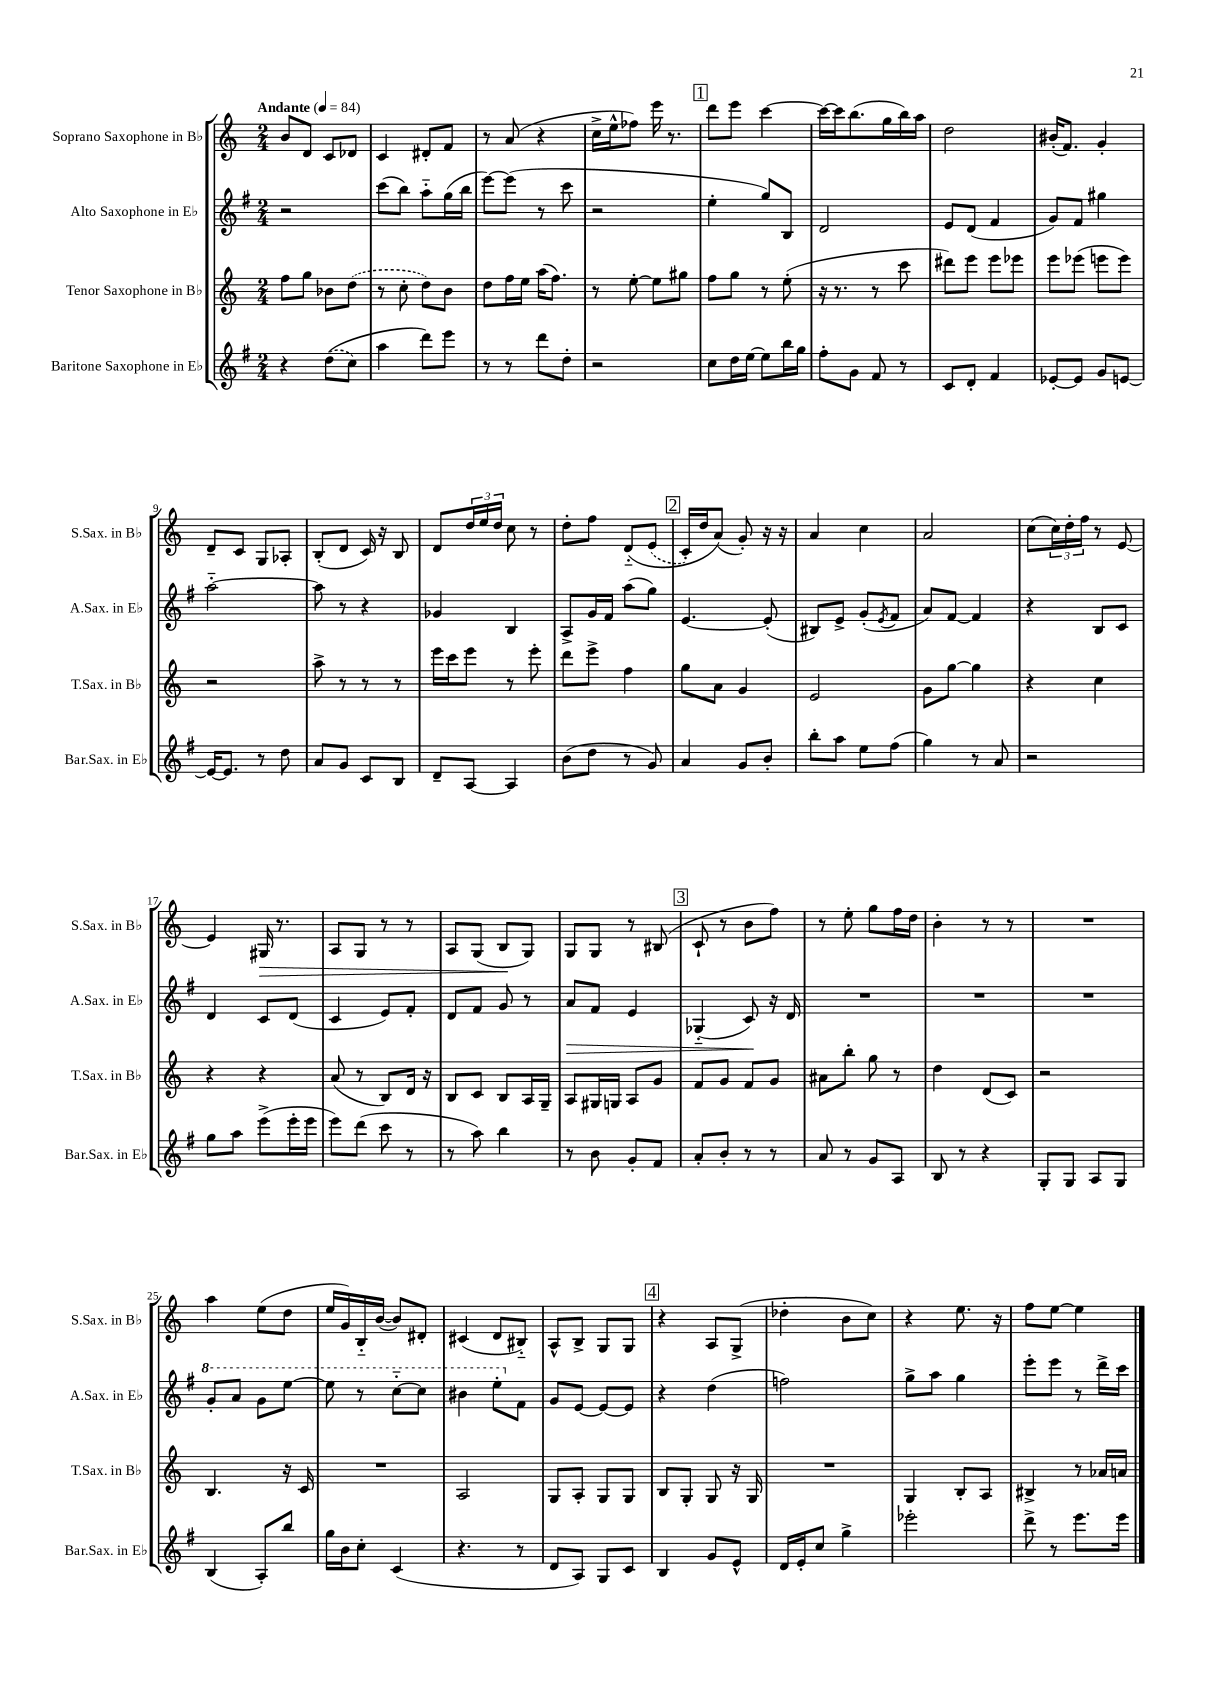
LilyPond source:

<<
\new StaffGroup <<
\new Staff = "s0" \with { instrumentName = "Soprano Saxophone in Bb" shortInstrumentName = "S.Sax. in Bb" } {
    \clef treble \key c \major \numericTimeSignature \time 2/4 \tempo "Andante" 4 = 84
    b'8 d'8 c'8 des'8 |
    c'4 dis'8-. f'8 |
    r8 a'8( r4 |
    c''16-> e''16-^ fes''8) e'''16 r8. |
    \mark \markup { \box "1" } d'''8 e'''8 c'''4~ |
    c'''16~ c'''16 b''8.( g''16 b''16) a''16 |
    d''2 |
    bis'16-.( f'8.) g'4-. |
    d'8-- c'8 g8 aes8-. |
    b8-.( d'8 c'16) r16 b8 |
    d'8 \tuplet 3/2 { d''16 e''16 d''16 } c''8 r8 |
    d''8-. f''8 d'8-_\( \once \slurDashed e'8( |
    \mark \markup { \box "2" } c'16-.) d''16 a'8(\) g'8-.) r16 r16 |
    a'4 c''4 |
    a'2 |
    c''8( \tuplet 3/2 { c''16) d''16-. f''16 } r8 e'8~ |
    e'4 gis16\> r8. |
    a8 g8 r8 r8 |
    a8 g8( b8\! g8) |
    g8 g8 r8 bis8( |
    \mark \markup { \box "3" } c'8-! r8 b'8 f''8) |
    r8 e''8-. g''8 f''16 d''16 |
    b'4-. r8 r8 |
    R2 |
    a''4 e''8( d''8 |
    e''16 g'16) b16-_ b'16~( b'8) dis'8-. |
    cis'4( d'8 bis8-_) |
    a8-^ b8-> g8 g8 |
    \mark \markup { \box "4" } r4 a8 g8->( |
    des''4-. b'8 c''8) |
    r4 e''8. r16 |
    f''8 e''8~ e''4 \bar "|." |
}
\new Staff = "s1" \with { instrumentName = "Alto Saxophone in Eb" shortInstrumentName = "A.Sax. in Eb" } {
    \clef treble \key g \major \numericTimeSignature \time 2/4
    r2 |
    c'''8( b''8) a''8-_ g''16( b''16 |
    e'''8~) e'''8( r8 c'''8 |
    r2 |
    \mark \markup { \box "1" } e''4-. g''8) b8 |
    d'2 |
    e'8 d'8( fis'4 |
    g'8) fis'8 gis''4 |
    a''2~-_ |
    a''8 r8 r4 |
    ges'4 b4 |
    a8-> g'16 fis'16 a''8( g''8) |
    \mark \markup { \box "2" } e'4.~ e'8-.( |
    bis8) e'8-> g'8-.( \acciaccatura { e'8 } fis'8 |
    a'8) fis'8~ fis'4 |
    r4 b8 c'8 |
    d'4 c'8 d'8( |
    c'4 e'8) fis'8-. |
    d'8 fis'8 g'8 r8 |
    a'8\> fis'8 e'4 |
    \mark \markup { \box "3" } ges4-_( c'8\!) r16 d'16 |
    R2 |
    R2 |
    R2 |
    \ottava #1 g''8-. a''8 g''8 e'''8~ |
    e'''8 r8 c'''8~-_ c'''8 |
    bis''4 e'''8-. \ottava #0 fis'8 |
    g'8 e'8~ e'8~ e'8 |
    \mark \markup { \box "4" } r4 d''4( |
    f''2) |
    g''8-> a''8 g''4 |
    e'''8-. e'''8 r8 d'''16-> c'''16 \bar "|." |
}
\new Staff = "s2" \with { instrumentName = "Tenor Saxophone in Bb" shortInstrumentName = "T.Sax. in Bb" } {
    \clef treble \key c \major \numericTimeSignature \time 2/4
    f''8 g''8 bes'8 \once \slurDashed d''8( |
    r8 c''8-. d''8) b'8 |
    d''8 f''16 e''16 a''16( f''8.) |
    r8 e''8~-. e''8 gis''8 |
    \mark \markup { \box "1" } f''8 g''8 r8 e''8-.( |
    r16 r8. r8 c'''8 |
    dis'''8) e'''8 e'''8 ees'''8 |
    e'''8 ees'''8( e'''8 e'''8) |
    r2 |
    a''8-> r8 r8 r8 |
    e'''16 c'''16 e'''8 r8 e'''8-. |
    d'''8 e'''8-> f''4 |
    \mark \markup { \box "2" } g''8 a'8 g'4 |
    e'2 |
    g'8 g''8~ g''4 |
    r4 c''4 |
    r4 r4 |
    a'8( r8 b8) d'16 r16 |
    b8 c'8 b8 a16 g16-- |
    a8 gis16 g16 a8 g'8 |
    \mark \markup { \box "3" } f'8 g'8 f'8 g'8 |
    ais'8 b''8-. g''8 r8 |
    d''4 d'8( c'8) |
    r2 |
    b4. r16 c'16 |
    R2 |
    a2 |
    g8 a8-. g8 g8 |
    \mark \markup { \box "4" } b8 g8-. g8 r16 g16 |
    R2 |
    g4 b8-. a8 |
    bis4-> r8 aes'16 a'16 \bar "|." |
}
\new Staff = "s3" \with { instrumentName = "Baritone Saxophone in Eb" shortInstrumentName = "Bar.Sax. in Eb" } {
    \clef treble \key g \major \numericTimeSignature \time 2/4
    r4 \once \slurDashed d''8(\( c''8) |
    a''4 d'''8\) e'''8 |
    r8 r8 d'''8 d''8-. |
    r2 |
    \mark \markup { \box "1" } c''8 d''16 e''16~ e''8 b''16 g''16 |
    fis''8-. g'8 fis'8 r8 |
    c'8 d'8-. fis'4 |
    ees'8~-. ees'8 g'8 e'8~ |
    e'16~ e'8. r8 d''8 |
    a'8 g'8 c'8 b8 |
    d'8-- a8~ a4 |
    b'8( d''8 r8 g'8) |
    \mark \markup { \box "2" } a'4 g'8 b'8-. |
    b''8-. a''8 e''8 fis''8( |
    g''4) r8 a'8 |
    r2 |
    g''8 a''8 e'''8->( e'''16-. e'''16 |
    e'''8) d'''8( c'''8 r8 |
    r8 a''8) b''4 |
    r8 b'8 g'8-. fis'8 |
    \mark \markup { \box "3" } a'8-. b'8-. r8 r8 |
    a'8 r8 g'8 a8 |
    b8 r8 r4 |
    g8-. g8 a8 g8 |
    b4( a8-.) b''8 |
    g''16 b'16 c''8-. c'4( |
    r4. r8 |
    d'8 a8) g8 c'8 |
    \mark \markup { \box "4" } b4 g'8 e'8-^ |
    d'16 e'16-. c''8 g''4-> |
    ees'''2-. |
    d'''8-> r8 e'''8. e'''16 \bar "|." |
}
>>
>>
